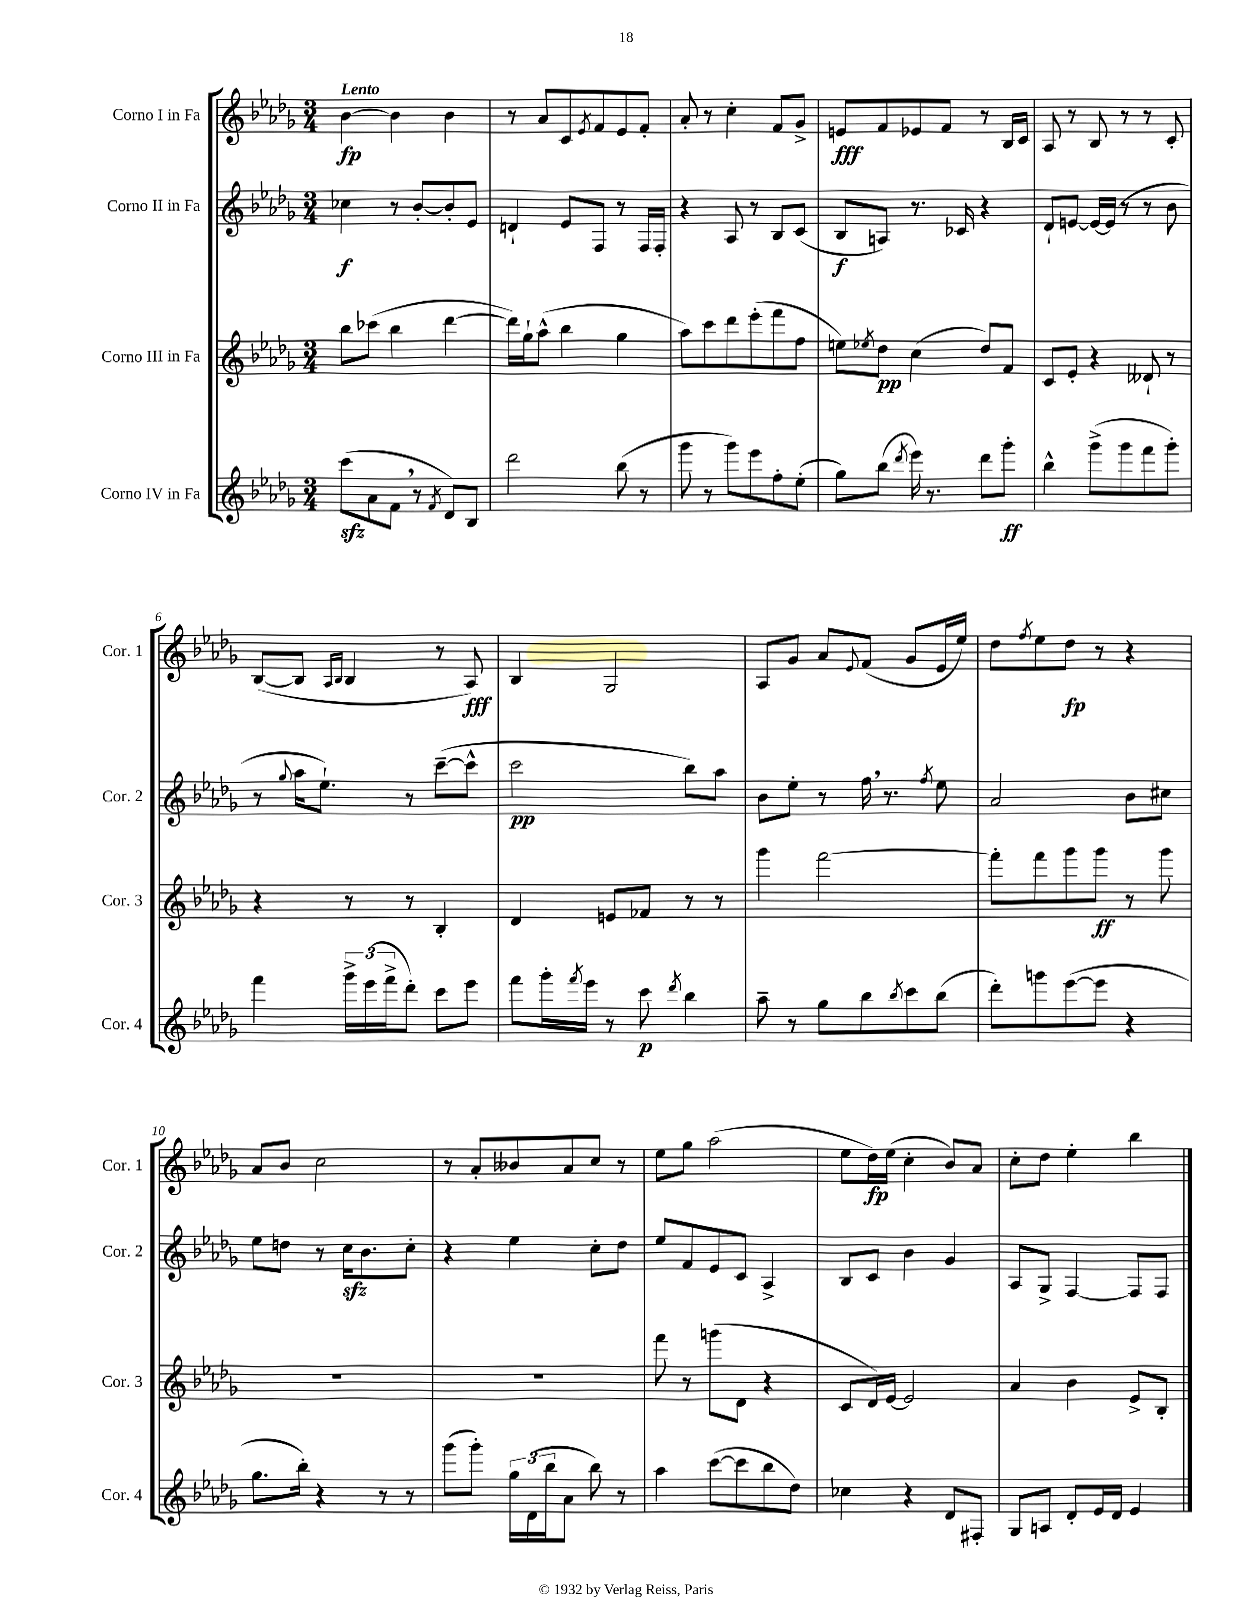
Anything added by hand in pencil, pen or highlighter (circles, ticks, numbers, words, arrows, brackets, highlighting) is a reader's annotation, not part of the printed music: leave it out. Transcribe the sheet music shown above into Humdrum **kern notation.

**kern	**kern	**kern	**kern
*staff4	*staff3	*staff2	*staff1
*clefG2	*clefG2	*clefG2	*clefG2
*k[b-e-a-d-g-]	*k[b-e-a-d-g-]	*k[b-e-a-d-g-]	*k[b-e-a-d-g-]
*M3/4	*M3/4	*M3/4	*M3/4
(8ccc	8bb-	4cc-	[4b-
8a-	(8ccc-	.	.
8f	4bb-	8r	4b-]
8r	.	[8b-'	.
8qf	.	.	.
8d-)	[4ddd-	8b-']	4b-
8B-	.	8e-	.
=	=	=	=
2ddd-	16ddd-])	4d`	8r
.	16gg-`	.	.
.	(8aa-^^	.	8a-
.	4bb-	8e-	8c
.	.	.	8qe-
.	.	8F	8f
(8bb-	4gg-	8r	8e-
8r	.	16F	8f'
.	.	16F'	.
=	=	=	=
8ggg-	8aa-)	4r	8a-'
8r	8ccc	.	8r
8ggg-)	8ddd-	8A-	4cc'
8eee-	(8eee-'	8r	.
8ff'	8fff	8B-	8f
(8ee-'	8ff	(8c	8g-^
=	=	=	=
8gg-)	8ee)	8B-	8e
.	8qee-	.	.
(8bb-	8dd-	8A)	8f
8qddd-	.	.	.
16eee-)	(4cc	8.r	8e-
8.r	.	.	.
.	.	.	8f
.	.	16c-	.
8ddd-	8dd-)	4r	8r
8ggg-'	8f	.	16B-
.	.	.	16c
=	=	=	=
4bb-^^	8c	8d-`	8A-
.	8e-'	[8e	8r
(8ggg-^	4r	16e_	8B-
.	.	(16e]	.
8ggg-	.	8r	8r
8fff	8d--`	8r	8r
8ggg-')	8r	8b-	8c'
=	=	=	=
4fff	4r	8r	([8B-
.	.	8qqgg-	.
.	.	16aa-	8B-]
.	.	8.ee-`)	.
.	.	.	16qqA-
.	.	.	16qqB-
24ggg-^	8r	.	4B-
(24eee-	.	.	.
24fff^	.	.	.
8ddd-')	8r	8r	.
8ccc	4B-'	([8ccc~	8r
8eee-	.	8ccc^^]	8A-)
=	=	=	=
8fff	4d-	2ccc	4B-
16ggg-'	.	.	.
8qfff	.	.	.
16eee-	.	.	.
8r	8e	.	2G-
8ccc	8f-	.	.
8qddd-	.	.	.
4bb-	8r	8bb-)	.
.	8r	8aa-	.
=	=	=	=
8aa-~	4ggg-	8b-	8A-
8r	.	8ee-'	8g-
8gg-	[2fff	8r	8a-
.	.	.	8qqe-
8bb-	.	16ff	(8f
.	.	8.r	.
8qbb-	.	.	.
8ccc	.	.	8g-
.	.	8qff	.
(8bb-	.	8ee-	16e-
.	.	.	16ee-)
=	=	=	=
8ddd-')	8fff']	2a-	8dd-
.	.	.	8qff
8ggg	8fff	.	8ee-
([8eee-	8ggg-	.	8dd-
8eee-]	8ggg-	.	8r
4r	8r	8b-	4r
.	8ggg-	8cc#	.
=	=	=	=
8.gg-	2.r	8ee-	8a-
.	.	8dd	8b-
16bb-')	.	.	.
4r	.	8r	2cc
.	.	16cc	.
.	.	8.b-	.
8r	.	.	.
8r	.	8cc'	.
=	=	=	=
(8ggg-	2.r	4r	8r
8ggg-')	.	.	8a-'
24gg-	.	4ee-	8b--
(24d-	.	.	.
24bb-	.	.	.
8a-	.	.	8a-
8bb-)	.	8cc'	8cc
8r	.	8dd-	8r
=	=	=	=
4aa-	8fff	8ee-	8ee-
.	8r	8f	8gg-
([8ccc	(8ggg	8e-	(2aa-
8ccc]	8d-	8c	.
8bb-	4r	4A-^	.
8dd-)	.	.	.
=	=	=	=
4cc-	8c	8B-	8ee-
.	16d-)	8c	16dd-)
.	[16e-	.	(16ee-
4r	2e-]	4b-	4cc'
8d-	.	4g-	8b-)
8F#'	.	.	8a-
=	=	=	=
8G-	4a-	8A-	8cc'
8A	.	8G-^	8dd-
8d-'	4b-	[4F	4ee-'
16e-	.	.	.
16d-	.	.	.
4e-	8e-^	8F]	4bb-
.	8B-'	8F	.
==	==	==	==
*-	*-	*-	*-
